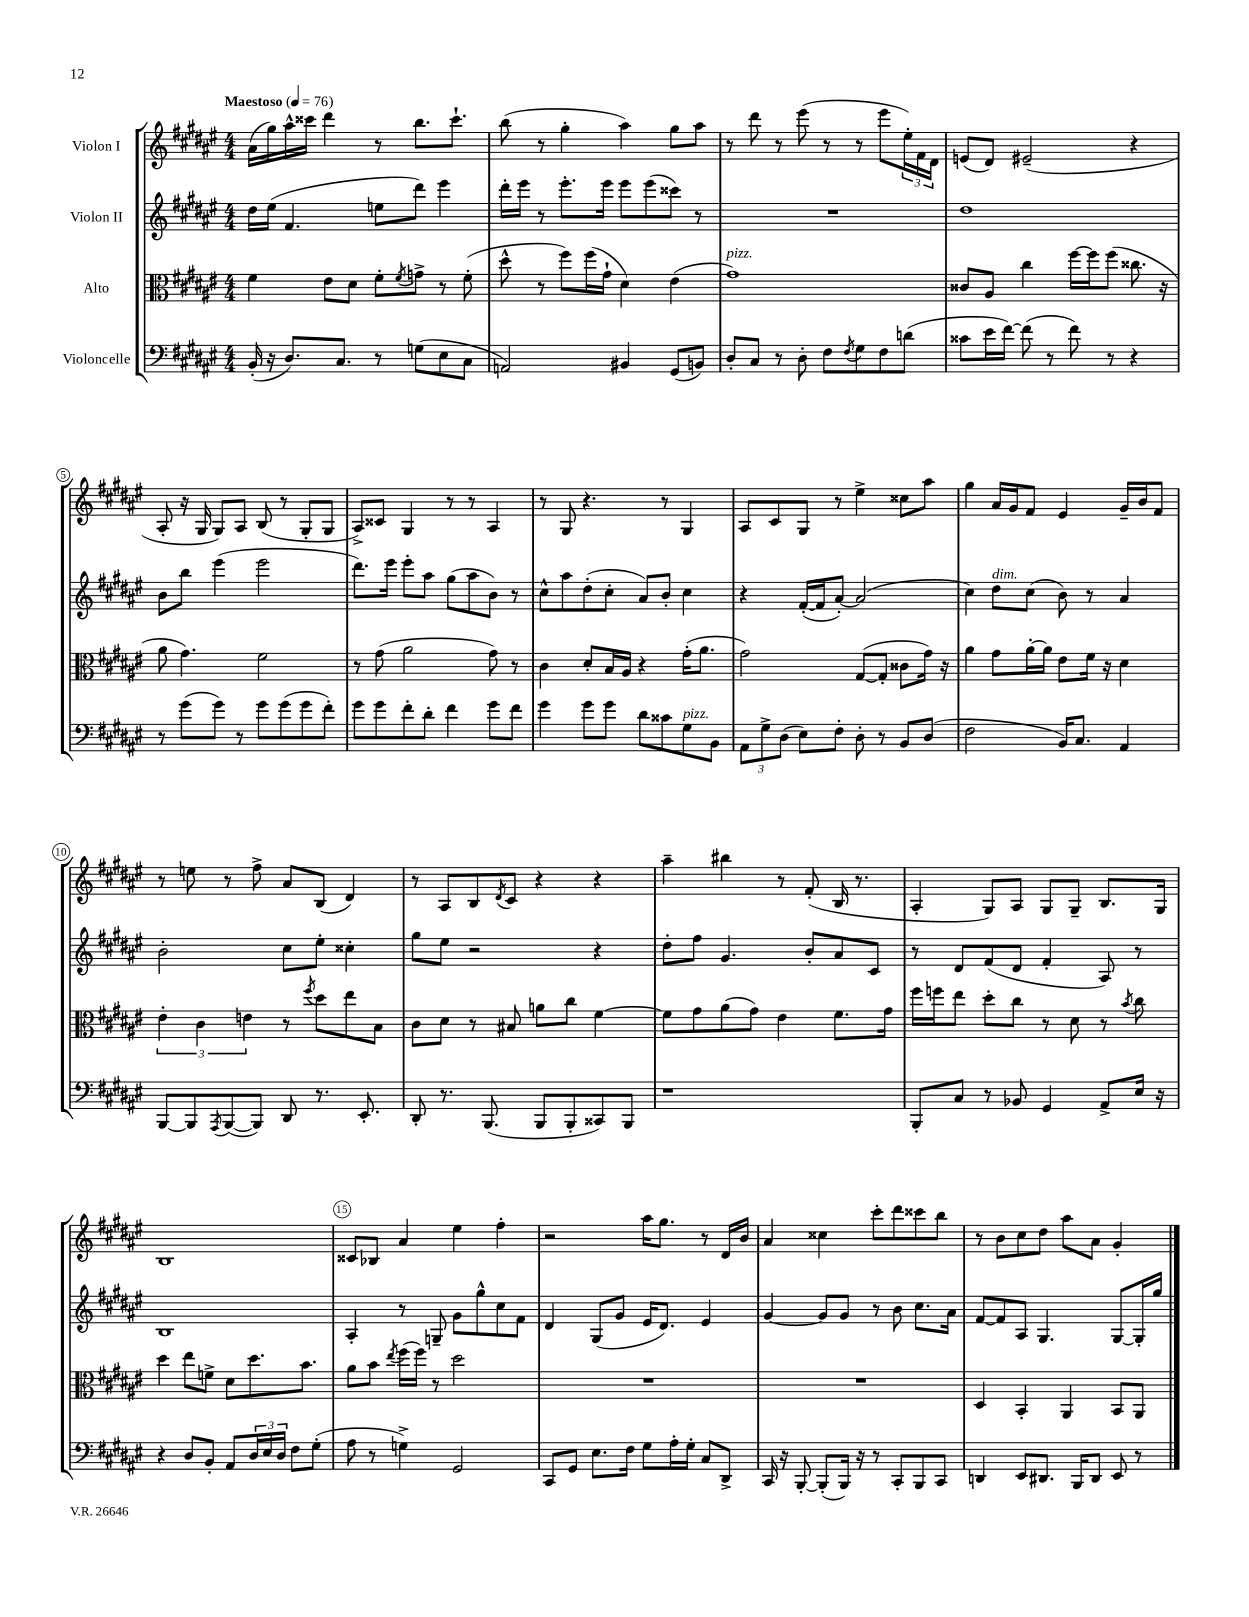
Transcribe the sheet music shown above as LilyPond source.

<<
\new StaffGroup <<
\new Staff = "s0" \with { instrumentName = "Violon I" } {
    \clef treble \key fis \major \numericTimeSignature \time 4/4 \tempo "Maestoso" 4 = 76
    ais'16( gis''16) ais''16-^ cisis'''16 dis'''4 r8 b''8. cisis'''8.-! |
    b''8( r8 gis''4-. ais''4) gis''8 ais''8 |
    r8 dis'''8 r8 eis'''8( r8 r8 eis'''8 \tuplet 3/2 { eis''16-.) fis'16 dis'16 } |
    e'8( dis'8) eis'2--( r4 |
    ais8-. r16 gis16 gis8) ais8 b8( r8 gis8-. gis8 |
    ais8->) cisis'8 gis4 r8 r8 ais4 |
    r8 gis8 r4. r8 gis4 |
    ais8 cis'8 gis8 r8 eis''4-> cisis''8 ais''8 |
    gis''4 ais'16 gis'16 fis'8 eis'4 gis'16-- b'16 fis'8 |
    r8 e''8 r8 fis''8-> ais'8 b8( dis'4) |
    r8 ais8 b8 \acciaccatura { dis'8 } cis'8 r4 r4 |
    ais''4-- bis''4 r8 fis'8-.( b16 r8. |
    ais4-. gis8) ais8 gis8 gis8-- b8. gis16 |
    b1 |
    cisis'8 bes8 ais'4 eis''4 fis''4-. |
    r2 ais''16 gis''8. r8 dis'16 b'16 |
    ais'4 cisis''4 cis'''8-. dis'''8 cisis'''8 b''8 |
    r8 b'8 cis''8 dis''8 ais''8 ais'8 gis'4-. \bar "|." |
}
\new Staff = "s1" \with { instrumentName = "Violon II" } {
    \clef treble \key fis \major \numericTimeSignature \time 4/4
    dis''16 eis''16( fis'4. e''8 dis'''8) eis'''4 |
    dis'''16-. eis'''16 r8 eis'''8.-. eis'''16 eis'''8 eis'''8( cisis'''8) r8 |
    R1 |
    dis''1 |
    b'8 b''8 eis'''4( eis'''2 |
    dis'''8.) eis'''16 eis'''8-. ais''8 gis''8( ais''8 b'8) r8 |
    cis''8-^ ais''8 dis''8-.( cis''8-. ais'8) b'8-. cis''4 |
    r4 fis'16~-.( fis'16 ais'8~-.) ais'2( |
    cis''4) dis''8^\markup { \italic "dim." } cis''8( b'8) r8 ais'4 |
    b'2-. cis''8 eis''8-. cisis''4-. |
    gis''8 eis''8 r2 r4 |
    dis''8-. fis''8 gis'4. b'8-. ais'8 cis'8 |
    r8 dis'8 fis'8( dis'8 fis'4-. ais8) r8 |
    b1 |
    ais4-. r8 g8-- gis'8 gis''8-^ cis''8 fis'8 |
    dis'4 gis8( gis'8 eis'16 dis'8.) eis'4 |
    gis'4~ gis'8 gis'8 r8 b'8 cis''8. ais'16 |
    fis'8~ fis'8 ais8 gis4. gis8~ gis16-. gis''16 \bar "|." |
}
\new Staff = "s2" \with { instrumentName = "Alto" } {
    \clef alto \key fis \major \numericTimeSignature \time 4/4
    fis'4 eis'8 dis'8 fis'8-. \acciaccatura { fis'8 } g'8-> r8 fis'8-.( |
    dis''8-^ r8 fis''8) fis''16( gis'16-! dis'4) eis'4( |
    gis'1^\markup { \italic "pizz." }) |
    cisis'8 ais8 cis''4 fis''16~ fis''16 fis''8( cisis''8. r16 |
    ais'8 gis'4.) fis'2 |
    r8 gis'8( ais'2 gis'8) r8 |
    cis'4 dis'8-. b16 ais16 r4 gis'16-.( ais'8. |
    gis'2) gis8~( gis8-. cisis'8 gis'16) r16 |
    ais'4 gis'8 ais'16~-. ais'16 eis'8 fis'16 r16 dis'4 |
    \tuplet 3/2 { eis'4-. cis'4 e'4 } r8 \acciaccatura { fis''8 } dis''8 eis''8 b8 |
    cis'8 dis'8 r8 bis8 a'8 cis''8 fis'4~ |
    fis'8 gis'8 ais'8( gis'8) eis'4 fis'8. gis'16 |
    fis''16 f''16 eis''8 dis''8-. cis''8 r8 dis'8 r8 \acciaccatura { b'8 } cis''8 |
    dis''4 eis''8 f'8-> dis'8 dis''8. b'8. |
    ais'8 b'8 \acciaccatura { eis''8 } fis''16( fis''16) r8 dis''2 |
    R1 |
    R1 |
    dis4 b,4-. ais,4 b,8 ais,8 \bar "|." |
}
\new Staff = "s3" \with { instrumentName = "Violoncelle" } {
    \clef bass \key fis \major \numericTimeSignature \time 4/4
    b,16-.( r16 dis8.) cis8. r8 g8( eis8 cis8 |
    a,2) bis,4 gis,8( b,8) |
    dis8-. cis8 r8 dis8-. fis8 \acciaccatura { fis8 } gis8 fis8 d'8( |
    cisis'8 eis'16 fis'16~) fis'8( r8 fis'8) r8 r4 |
    r8 gis'8( gis'8) r8 gis'8 gis'8( gis'8 fis'8-.) |
    gis'8 gis'8 fis'8-. dis'8-. fis'4 gis'8 fis'8 |
    gis'4 gis'8 gis'8 dis'8 cisis'8 gis8^\markup { \italic "pizz." } b,8 |
    \tuplet 3/2 { ais,8 gis8-> dis8( } eis8) fis8-. dis8-. r8 b,8 dis8( |
    fis2 b,16) cis8. ais,4 |
    b,,8~ b,,8 \acciaccatura { ais,,8 } b,,8~( b,,8) dis,8 r8. eis,8.-. |
    dis,8-. r8. b,,8.( b,,8 b,,8-. cisis,8) b,,8 |
    r1 |
    b,,8-. cis8 r8 bes,8 gis,4 ais,8-> eis16 r16 |
    r4 dis8 b,8-. ais,8 \tuplet 3/2 { dis16 eis16 dis16 } fis8 gis8-.( |
    ais8 r8 g4->) gis,2 |
    cis,8 gis,8 eis8. fis16 gis8 ais16-. gis16-. cis8 dis,8-> |
    cis,16 r16 b,,8~-. b,,8-.( b,,16) r16 r8 cis,8-. b,,8 cis,8 |
    d,4 eis,8 dis,8. b,,16 dis,8 eis,8 r8 \bar "|." |
}
>>
>>
\layout { \context { \Score \override BarNumber.break-visibility = ##(#f #t #t) barNumberVisibility = #(every-nth-bar-number-visible 5) \override BarNumber.stencil = #(make-stencil-circler 0.1 0.3 ly:text-interface::print) } }
